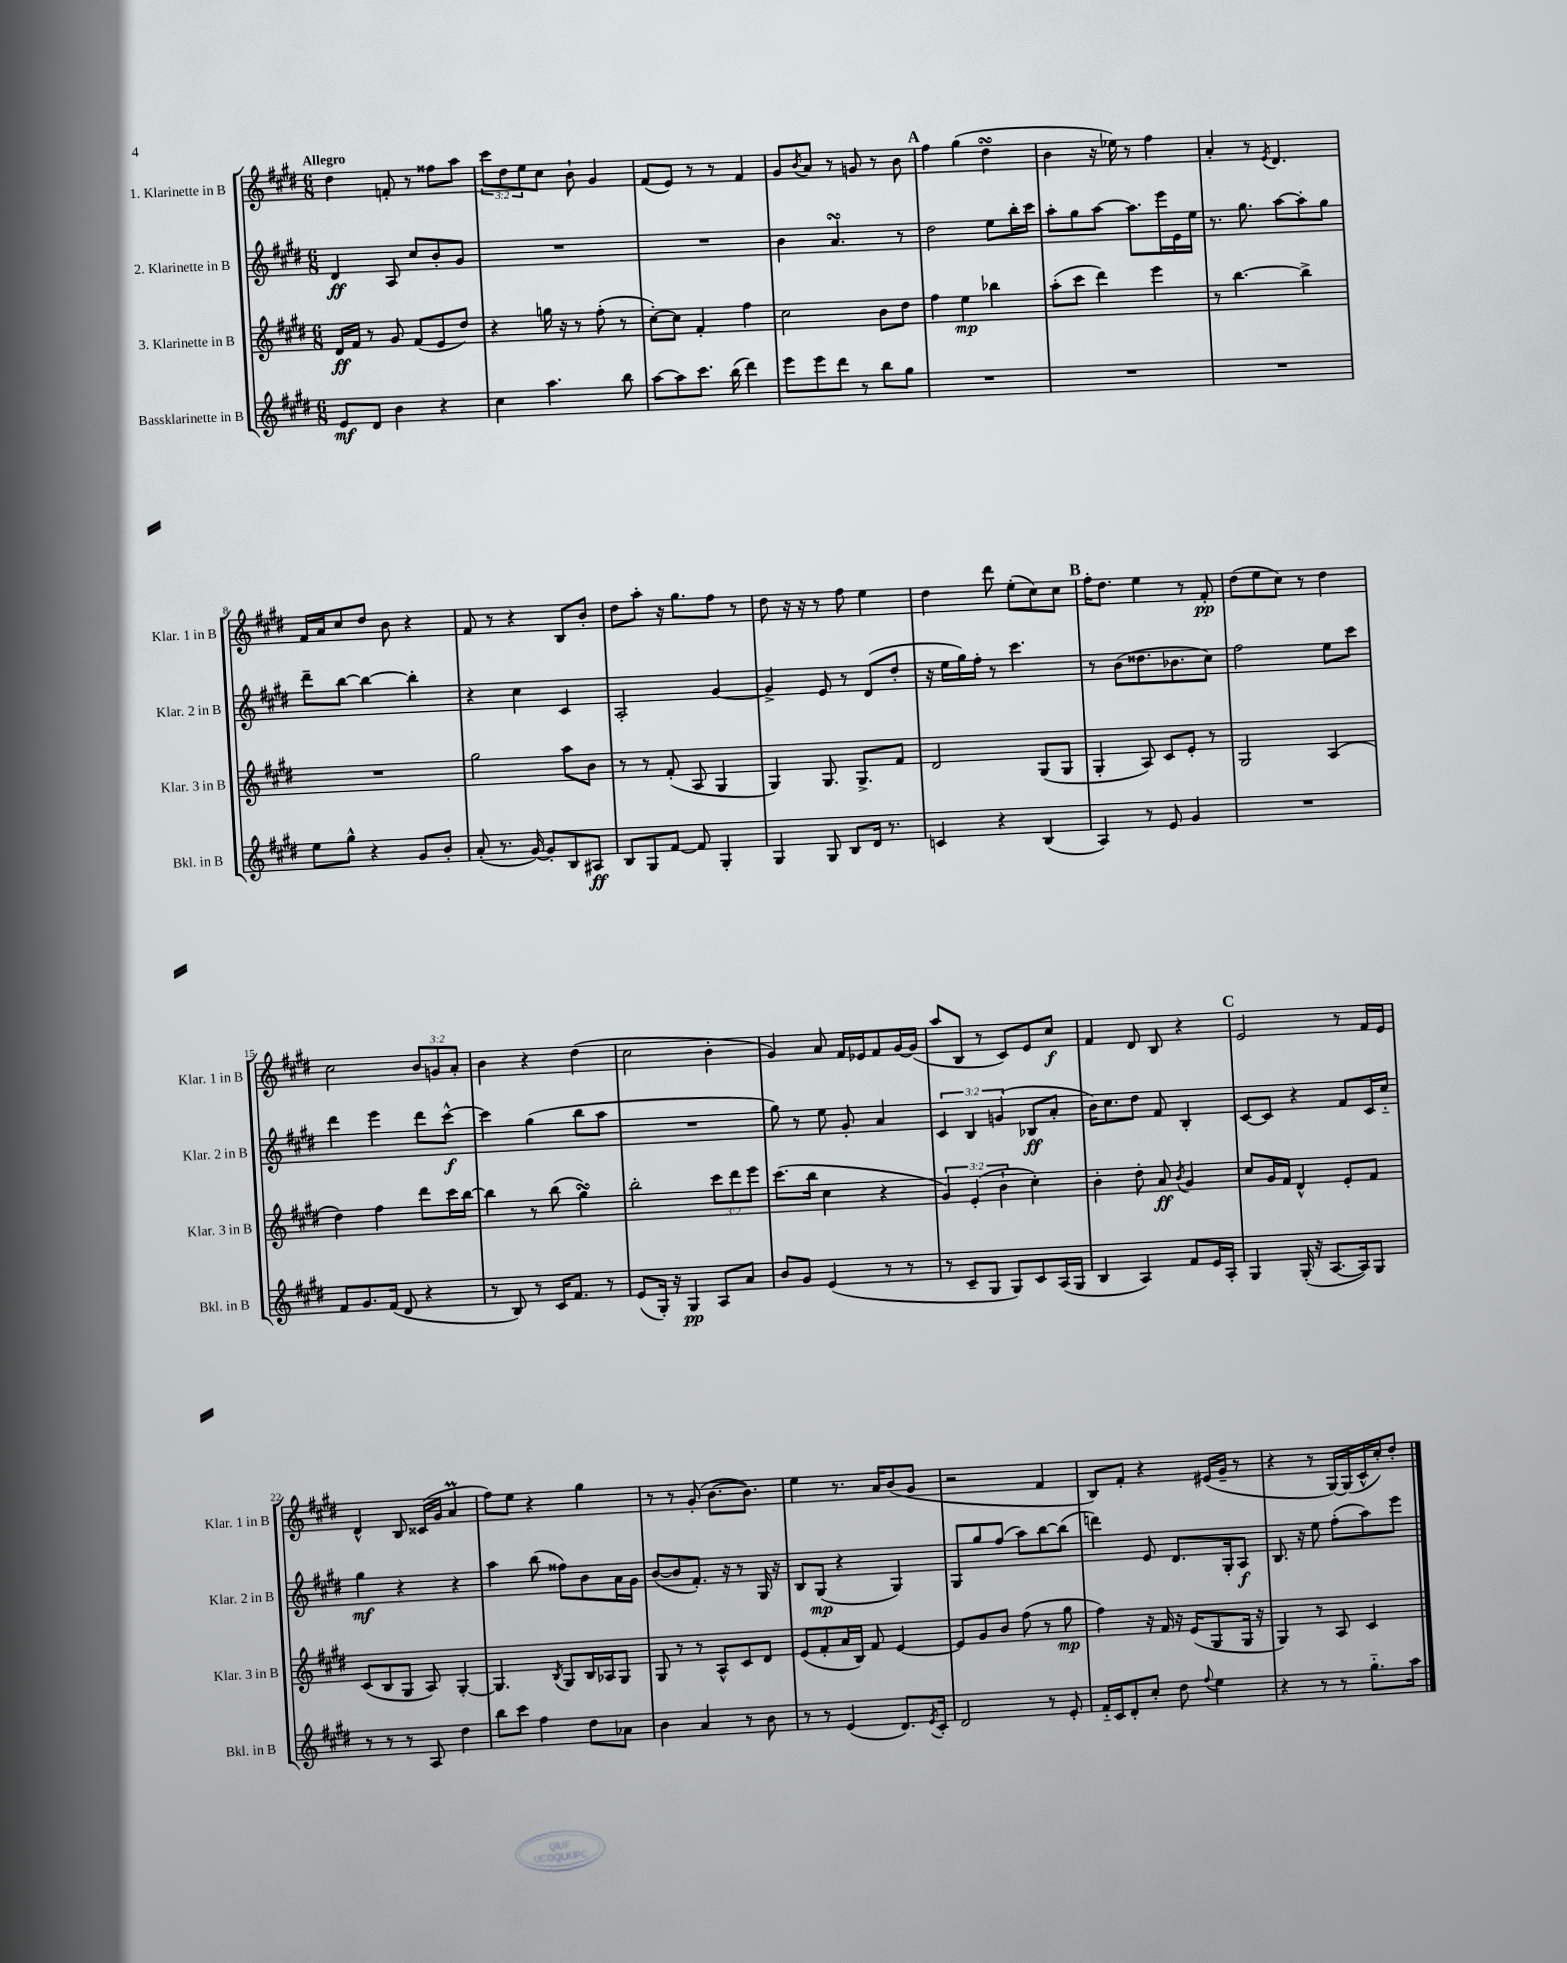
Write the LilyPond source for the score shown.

<<
\new StaffGroup <<
\new Staff = "s0" \with { instrumentName = "1. Klarinette in B" shortInstrumentName = "Klar. 1 in B" } {
    \clef treble \key e \major \numericTimeSignature \time 6/8 \override Staff.TupletNumber.text = #tuplet-number::calc-fraction-text \tempo "Allegro"
    dis''4 f'8-. r8 fisis''8 a''8 |
    \tuplet 3/2 { cis'''8 dis''8 e''8 } cis''8 b'8-! gis'4 |
    fis'8( e'8) r8 r8 fis'4 |
    gis'8 \acciaccatura { b'8 } a'8 r8 g'8 r8 b'8 |
    \mark \markup { \bold "A" } fis''4 gis''4( dis''4\turn |
    b'4 r16 ees''16) r8 fis''4 |
    a'4-. r8 \acciaccatura { e'8 } dis'4. |
    fis'16 a'16 cis''8 dis''8 b'8 r4 |
    fis'8 r8 r4 b8 b'8-. |
    dis''8 a''8-. r16 gis''8. fis''8 r8 |
    dis''8 r16 r16 r8 fis''8 e''4 |
    dis''4 dis'''8 e''8-.( cis''8) cis''8 |
    \mark \markup { \bold "B" } fis''16-. dis''8. e''4 r8 fis'8-.\pp |
    dis''8( e''8 cis''8) r8 dis''4 |
    cis''2 \tuplet 3/2 { b'8 g'8 a'8-. } |
    b'4 r4 dis''4( |
    cis''2 b'4-. |
    gis'4) a'8 fis'16 ees'16 fis'8 gis'16~ gis'16( |
    a''8 b8 r8 cis'8) e'8 cis''8\f |
    fis'4 dis'8 b8 r4 |
    \mark \markup { \bold "C" } e'2 r8 fis'16 e'16 |
    dis'4-^ b8 cisis'16( gis'16 a'4\prall |
    fis''8) e''8 r4 gis''4 |
    r8 r8 gis'8-.( b'8.~ b'8.) |
    e''4 r8. a'16 b'8( gis'8 |
    r2 fis'4 |
    b8) fis'8-. r4 eis'16( gis'16-- r8 |
    r4 r8 gis16~) gis16( cis'16-^ cis''16-.) dis''8-. \bar "|." |
}
\new Staff = "s1" \with { instrumentName = "2. Klarinette in B" shortInstrumentName = "Klar. 2 in B" } {
    \clef treble \key e \major \numericTimeSignature \time 6/8 \override Staff.TupletNumber.text = #tuplet-number::calc-fraction-text
    dis'4\ff a8 cis''8 b'8-. gis'8 |
    R2. |
    R2. |
    b'4 a'4.\turn r8 |
    \mark \markup { \bold "A" } dis''2 e''8 b''16-. cis'''16 |
    a''8-. gis''8 a''8~ a''8. e'''16 e'16 e''16 |
    r8. gis''8. a''8~ a''8-. gis''8 |
    dis'''8-- b''8~ b''4~ b''4-. |
    r4 cis''4 cis'4 |
    a2-. gis'4~ |
    gis'4-> e'8 r8 dis'8( dis''8-. |
    r16 e''16 gis''16) fis''16-. r8 cis'''4. |
    \mark \markup { \bold "B" } r8 b'8( disis''8. bes'8. cis''8) |
    fis''2 e''8 cis'''8 |
    dis'''4 e'''4 dis'''8 cis'''8~-^\f |
    cis'''4 gis''4( b''8 a''8 |
    R2. |
    gis''8) r8 e''8 gis'8-. a'4 |
    \tuplet 3/2 { cis'4 b4 g'4( } bes8\ff a'8-. |
    b'16) cis''8. dis''8 fis'8 b4-. |
    \mark \markup { \bold "C" } cis'8~ cis'8 r4 fis'8 cis'16 cis''16-_ |
    gis''4\mf r4 r4 |
    a''4 b''8( fisis''8) b'8 a'16 gis'16 |
    b'8~( b'8 fis'8.-.) r16 r8 gis16 r16 |
    b8 gis8\mp( r4 gis4) |
    gis8 gis''8 fis''8( a''8) b''8~ b''8( |
    d'''4) e'8 dis'8. gis16-. a8\f |
    b8. r16 e''8 fis''8-.( a''8) e'''8 \bar "|." |
}
\new Staff = "s2" \with { instrumentName = "3. Klarinette in B" shortInstrumentName = "Klar. 3 in B" } {
    \clef treble \key e \major \numericTimeSignature \time 6/8 \override Staff.TupletNumber.text = #tuplet-number::calc-fraction-text
    dis'16\ff fis'16 r8 gis'8 fis'8( e'8 dis''8) |
    r4 g''16 r16 r8 fis''8-.( r8 |
    cis''8~-.) cis''8 fis'4-. fis''4 |
    cis''2 b'8 dis''8 |
    \mark \markup { \bold "A" } fis''4 e''4\mp bes''4 |
    a''8-.( cis'''8 dis'''4) e'''4 |
    r8 b''4.~ b''4-> |
    R2. |
    gis''2 a''8 b'8 |
    r8 r8 fis'8-.( a8 gis4 |
    gis4) gis8. gis8.-> fis'8 |
    dis'2 gis8( gis8 |
    \mark \markup { \bold "B" } gis4-. a8) cis'8 e'8-. r8 |
    gis2 a4( |
    dis''4) fis''4 dis'''8 cis'''16 b''16~ |
    b''4 r8 b''8( gis''4\turn) |
    b''2-. \tuplet 3/2 { cis'''8 dis'''8 e'''8 } |
    cis'''8.( b''16 cis''4 r4 |
    \tuplet 3/2 { gis'4) e'4-.( b'4-! } cis''4-.) |
    b'4-. dis''8-. a'8\ff \acciaccatura { b'8 } gis'4 |
    \mark \markup { \bold "C" } cis''8 gis'16 fis'16 dis'4-^ e'8-. fis'8 |
    cis'8( b8 gis8 a8) gis4~-. |
    gis4. \acciaccatura { b8 } gis8 b16 aes16 gis8 |
    gis8 r8 r8 a8-^ cis'8 dis'8 |
    e'8( fis'8-. a'16 b16) fis'8 e'4~ |
    e'8 gis'8 b'8 fis''8( r8 gis''8\mp |
    fis''4) r16 fis'16 r16 e'16( gis8 gis16 r16 |
    gis4) r8 a8 cis'4 \bar "|." |
}
\new Staff = "s3" \with { instrumentName = "Bassklarinette in B" shortInstrumentName = "Bkl. in B" } {
    \clef treble \key e \major \numericTimeSignature \time 6/8
    e'8\mf dis'8 b'4 r4 |
    cis''4 a''4. b''8 |
    a''8~ a''8 cis'''8. b''16( dis'''4) |
    e'''8 e'''8 dis'''8 r8 b''8 gis''8 |
    \mark \markup { \bold "A" } R2. |
    R2. |
    R2. |
    e''8 gis''8-^ r4 gis'8 b'8-. |
    a'8-.( r8. gis'16~) gis'8-. b8 ais8\ff |
    b8 gis8 fis'8~ fis'8 gis4-. |
    gis4 gis8 b8 dis'16 r8. |
    c'4 r4 b4( |
    \mark \markup { \bold "B" } a4) r8 e'8 gis'4 |
    R2. |
    fis'8 gis'8. fis'16( dis'8 r4 |
    r8 b8) r8 cis'16 fis'8. r8 |
    e'8( gis16-.) r16 gis4\pp a8 a'8 |
    b'8 gis'8 e'4( r8 r8 |
    r8 cis'8-- gis8 gis8) cis'8 a16( gis16 |
    b4 a4) fis'8 e'16 a16-. |
    \mark \markup { \bold "C" } gis4 gis16-.( r16 a8.~ a16) gis8 |
    r8 r8 r8 a8 dis''4 |
    b''8 cis'''8 fis''4 dis''8 aes'8 |
    b'4 a'4 r8 b'8 |
    r8 r8 e'4( dis'8.) \acciaccatura { e'8 } cis'16-. |
    dis'2 r8 e'8-. |
    fis'16-_ cis'16 dis'8-. cis''8-. dis''8 \appoggiatura { fis''8 } e''4 |
    r4 r8 r8 gis''8.-_ a''16 \bar "|." |
}
>>
>>
